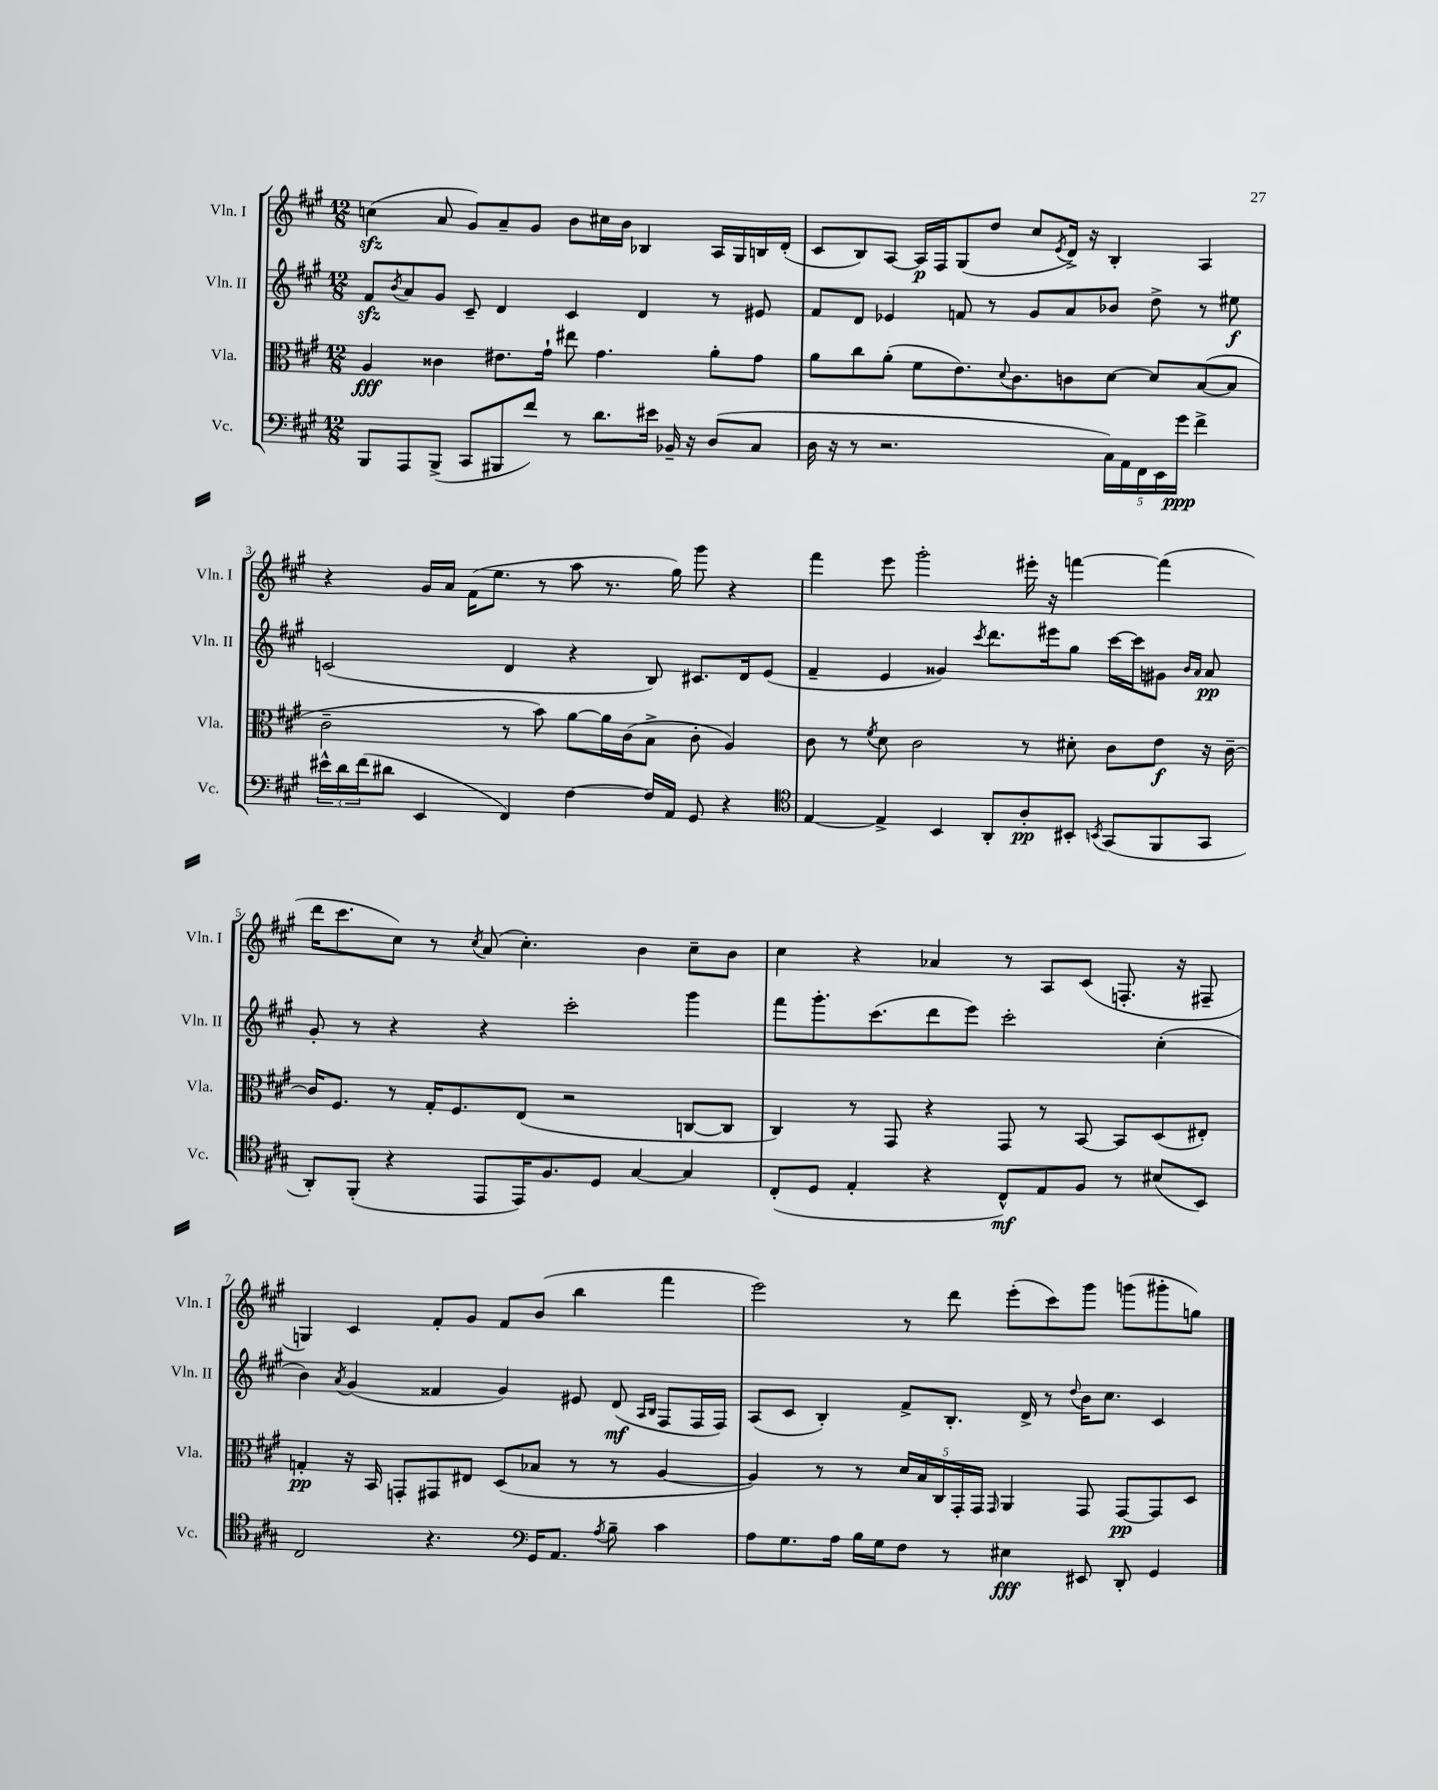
<<
\new StaffGroup <<
\new Staff = "s0" \with { instrumentName = "Vln. I" shortInstrumentName = "Vln. I" } {
    \clef treble \key a \major \numericTimeSignature \time 12/8
    c''4\sfz( a'8 gis'8) a'8-- gis'8 b'8 cis''16 b'16 bes4 a16 gis16 b16 d'16-.( |
    cis'8 b8) a8~ a16\p fis16 gis8( d''8 cis''8 \acciaccatura { e'8 } d'16->) r16 b4-. a4 |
    r4 gis'16 a'16 fis'16( e''8. r8 a''8 r8. gis''16) gis'''8 r4 |
    fis'''4 e'''8 gis'''2-. eis'''16-. r16 f'''4~ f'''4( |
    d'''16 cis'''8. cis''8) r8 \acciaccatura { cis''8 } a'8( cis''4.-.) b'4 cis''8-- b'8 |
    cis''4 r4 aes'4 r8 a8 cis'8( f8.-. r16 fis8-- |
    g4) cis'4 fis'8-. gis'8 fis'8 b'8( b''4 fis'''4 |
    e'''2) r8 d'''8 e'''8-.( cis'''8) gis'''8 g'''8( gis'''8-. g''8) \bar "|." |
}
\new Staff = "s1" \with { instrumentName = "Vln. II" shortInstrumentName = "Vln. II" } {
    \clef treble \key a \major \numericTimeSignature \time 12/8
    fis'8\sfz \acciaccatura { b'8 } a'8 gis'8 cis'8-- d'4 cis'4 d'4 r8 eis'8 |
    fis'8 d'8 ees'4 f'8 r8 gis'8 a'8 bes'8 d''8-> r8 eis''8\f |
    c'2( d'4 r4 b8) cis'8. d'16 e'8( |
    fis'4-- e'4 gisis'4) \acciaccatura { cis'''8 } d'''8. eis'''16 gis''8 cis'''16~ cis'''16 gis'8 \grace { b'16 a'16 } a'8\pp |
    gis'8-. r8 r4 r4 cis'''2-. gis'''4 |
    fis'''8 gis'''8.-. cis'''8.( d'''8 e'''8) cis'''2-. cis''4-.( |
    b'4) \acciaccatura { a'8 } gis'4( fisis'4 gis'4) eis'8 d'8\mf( \grace { a16 b16 } fis8 fis16 fis16) |
    a8( cis'8 b4-.) fis'8-> b8.-. d'16-> r8 \appoggiatura { d''8 } b'16 cis''8. cis'4 \bar "|." |
}
\new Staff = "s2" \with { instrumentName = "Vla." shortInstrumentName = "Vla." } {
    \clef alto \key a \major \numericTimeSignature \time 12/8
    a4\fff cisis'4 eis'8. gis'16-! eis''8 gis'4. a'8-. gis'8 |
    a'8 cis''8 a'8-.( fis'8 e'8.) \appoggiatura { d'8 } cis'8. c'8 d'8~ d'8 b8~( b8 |
    cis'2-- r8 b'8) a'8~ a'16 cis'16( b8-> cis'8-. a4) |
    cis'8 r8 \acciaccatura { fis'8 } d'8 cis'2 r8 dis'8-. cis'8 e'8\f r16 cis'16~-- |
    cis'16 fis8. r8 gis16-. fis8. e8( r2 c8~ c8 |
    cis4) r8 gis,8 r4 gis,8 r8 b,8~ b,8 d8( eis8-.) |
    g4-.\pp r16 b,16 g,8-. gis,8 eis8 d8( bes8 r8 r8 a4~ |
    a4) r8 r8 \tuplet 5/4 { d'16 b16 cis16 gis,16-. gis,16 } \grace { gis,16 } a,4 gis,8 gis,8~\pp gis,8 d8 \bar "|." |
}
\new Staff = "s3" \with { instrumentName = "Vc." shortInstrumentName = "Vc." } {
    \clef bass \key a \major \numericTimeSignature \time 12/8
    b,,8 a,,8 b,,8->( cis,8 bis,,8 fis'8) r8 d'8. eis'16 bes,16-- r16 d8( cis8 |
    d16 r16 r8 r2. \tuplet 5/4 { cis16) a,16 fis,16 e,16 gis'16\ppp } fis'4-> |
    \tuplet 3/2 { eis'16-^ d'16 fis'16( } dis'8 e,4 fis,4) fis4~ fis16 a,16 gis,8 r4 |
    \clef tenor e4~ e4-> b,4 a,8-. a8-.\pp bis,8-. \acciaccatura { b,8 } gis,8( fis,8 gis,8 |
    a,8-.) fis,8-.( r4 e,8 e,16) fis8. d8 gis4~ gis4 |
    cis8-.( d8 e4-. r4 cis8-^\mf) e8 fis8 r8 bis8( b,8) |
    cis2 r4. \clef bass gis,16 a,8. \acciaccatura { a8 } b8-- cis'4 |
    a8 gis8. a16 b16 gis16 fis8 r8 eis4\fff eis,8 d,8-. gis,4 \bar "|." |
}
>>
>>
